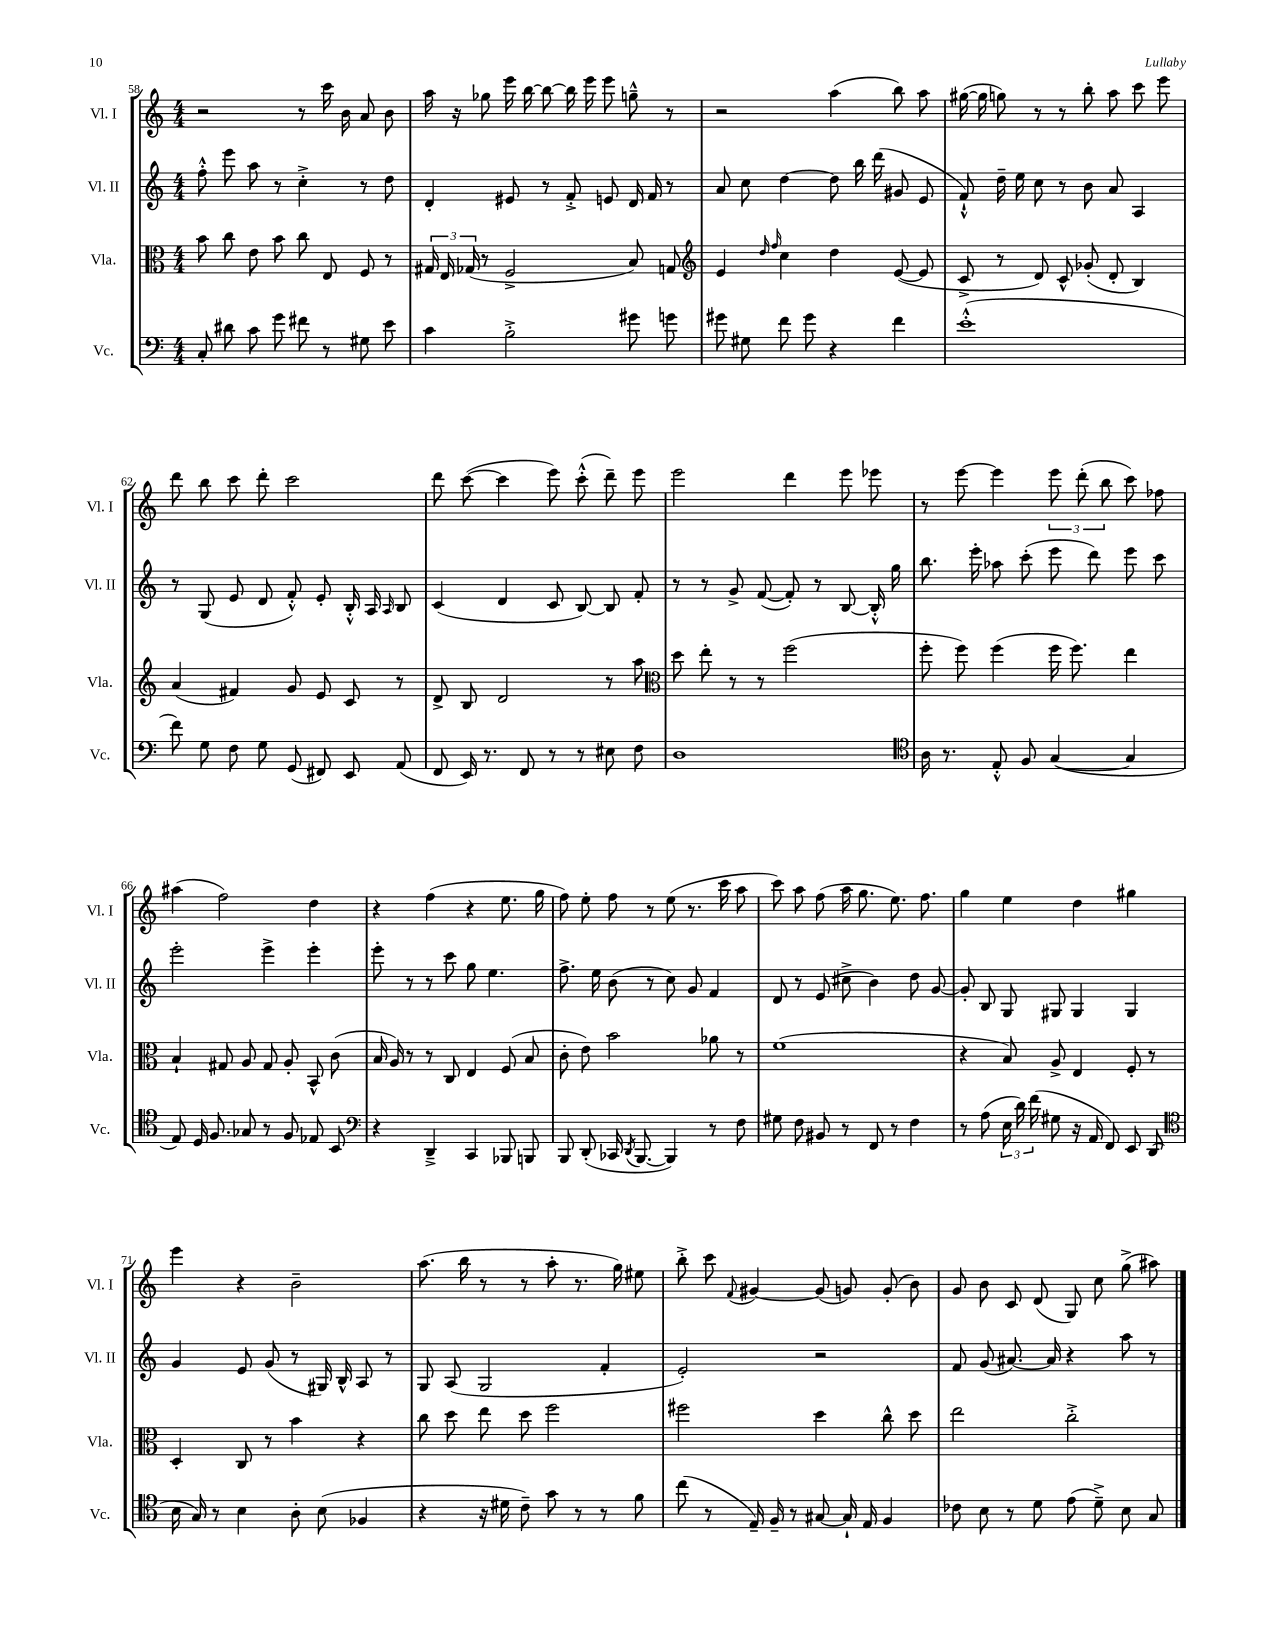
<<
\new StaffGroup <<
\new Staff = "s0" \with { instrumentName = "Vl. I" shortInstrumentName = "Vl. I" } {
    \clef treble \key c \major \numericTimeSignature \time 4/4
    \autoBeamOff r2 r8 c'''16 b'16 a'8 b'8 |
    a''16 r16 ges''8 e'''16 b''16~ b''8~ b''16 e'''16 e'''8 g''8---^ r8 |
    r2 a''4( b''8) a''8 |
    gis''16~( gis''16 g''8) r8 r8 b''8-. a''8 c'''8 e'''8 |
    d'''8 b''8 c'''8 d'''8-. c'''2 |
    d'''8 c'''8~( c'''4 e'''8) c'''8-.-^( d'''8--) e'''8 |
    e'''2 d'''4 e'''8 ees'''8 |
    r8 e'''8~ e'''4 \tuplet 3/2 { e'''8 d'''8-.( b''8 } c'''8) fes''8 |
    ais''4( f''2) d''4 |
    r4 f''4( r4 e''8. g''16 |
    f''8) e''8-. f''8 r8 e''8( r8. c'''16 a''8 |
    c'''8) a''8 f''8( a''16 g''8. e''8.) f''8. |
    g''4 e''4 d''4 gis''4 |
    e'''4 r4 b'2-- |
    a''8.( b''16 r8 r8 a''8-. r8. g''16) eis''8 |
    b''8-.-> c'''8 \appoggiatura { f'8 } gis'4~ gis'8( g'8) g'8-.( b'8) |
    g'8 b'8 c'8 d'8( g8) c''8 g''8->( ais''8) \bar "|." |
}
\new Staff = "s1" \with { instrumentName = "Vl. II" shortInstrumentName = "Vl. II" } {
    \clef treble \key c \major \numericTimeSignature \time 4/4
    \autoBeamOff f''8-.-^ e'''8 a''8 r8 c''4-.-> r8 d''8 |
    d'4-. eis'8 r8 f'8-.-> e'8 d'16 f'16 r8 |
    a'8 c''8 d''4~ d''8 b''16 d'''16( gis'8 e'8 |
    f'8-!-^) d''16-- e''16 c''8 r8 b'8 a'8 a4 |
    r8 g8( e'8 d'8 f'8-.-^) e'8-. b16-.-^ a16 \grace { a16 } b8 |
    c'4( d'4 c'8 b8~) b8 f'8-. |
    r8 r8 g'8-> f'8~( f'8-.) r8 b8~ b16-.-^ g''16 |
    b''8. e'''16-. aes''8 c'''8-.( e'''8 d'''8) e'''8 c'''8 |
    e'''2-. e'''4-> e'''4-. |
    e'''8-. r8 r8 c'''8 g''8 e''4. |
    f''8.-> e''16 b'8( r8 c''8) g'8 f'4 |
    d'8 r8 e'8( cis''8-> b'4) d''8 g'8~ |
    g'8-. b8 g8 gis8 gis4 gis4 |
    g'4 e'8 g'8( r8 gis16) b16-^ a8 r8 |
    g8 a8( g2 f'4-. |
    e'2-.) r2 |
    f'8 g'8( ais'8.~) ais'16 r4 a''8 r8 \bar "|." |
}
\new Staff = "s2" \with { instrumentName = "Vla." shortInstrumentName = "Vla." } {
    \clef alto \key c \major \numericTimeSignature \time 4/4
    \autoBeamOff b'8 c''8 e'8 b'8 c''8 e8 f8 r8 |
    \tuplet 3/2 { gis16 e16 ges16( } r8 f2-> b8) g8 |
    \clef treble e'4 \grace { d''16 f''16 } c''4 d''4 e'8~( e'8 |
    c'8-> r8 d'8) c'8-^ ges'8-.( d'8-. b4) |
    a'4( fis'4) g'8 e'8 c'8 r8 |
    d'8-> b8 d'2 r8 a''8 |
    \clef alto d''8 e''8-. r8 r8 f''2( |
    f''8-. f''8) f''4( f''16 f''8.) e''4 |
    b4-! gis8 a8 gis8 a8-. b,8-^ c'8( |
    b16 a16) r8 r8 c8 e4 f8( b8 |
    c'8-. e'8) b'2 aes'8 r8 |
    f'1( |
    r4 b8) a8-> e4 f8-. r8 |
    d4-. c8 r8 b'4 r4 |
    c''8 d''8 e''8 d''8 f''2 |
    fis''2 d''4 c''8-^ d''8 |
    e''2 c''2-.-> \bar "|." |
}
\new Staff = "s3" \with { instrumentName = "Vc." shortInstrumentName = "Vc." } {
    \clef bass \key c \major \numericTimeSignature \time 4/4
    \autoBeamOff c8-. dis'8 c'8 g'8 fis'8 r8 gis8 e'8 |
    c'4 b2-.-> gis'8 g'8 |
    gis'8 gis8 f'8 gis'8 r4 f'4 |
    e'1-.-^( |
    f'8) g8 f8 g8 g,8( fis,8) e,8 a,8( |
    f,8 e,16) r8. f,8 r8 r8 eis8 f8 |
    d1 |
    \clef tenor a16 r8. e8-.-^ f8 g4~( g4 |
    e8) d16 f8. ges8 r8 f8 ees8 b,8 |
    \clef bass r4 d,4---> c,4 bes,,8 b,,8 |
    b,,8 d,8-.( ces,16 \acciaccatura { d,8 } b,,8.~ b,,4) r8 f8 |
    gis8 f8 bis,8 r8 f,8 r8 f4 |
    r8 a8( \tuplet 3/2 { e16 d'16) f'16( } gis8 r16 a,16 f,8) e,8 d,8( |
    \clef tenor b16 g16) r8 b4 a8-. b8( fes4 |
    r4 r16 dis'16 c'8--) g'8 r8 r8 f'8 |
    c''8( r8 e16--) f16-- r8 gis8~ gis16-! e16 f4 |
    ces'8 b8 r8 d'8 e'8( d'8--->) b8 g8 \bar "|." |
}
>>
>>
\layout { \context { \Score currentBarNumber = #58 } }
